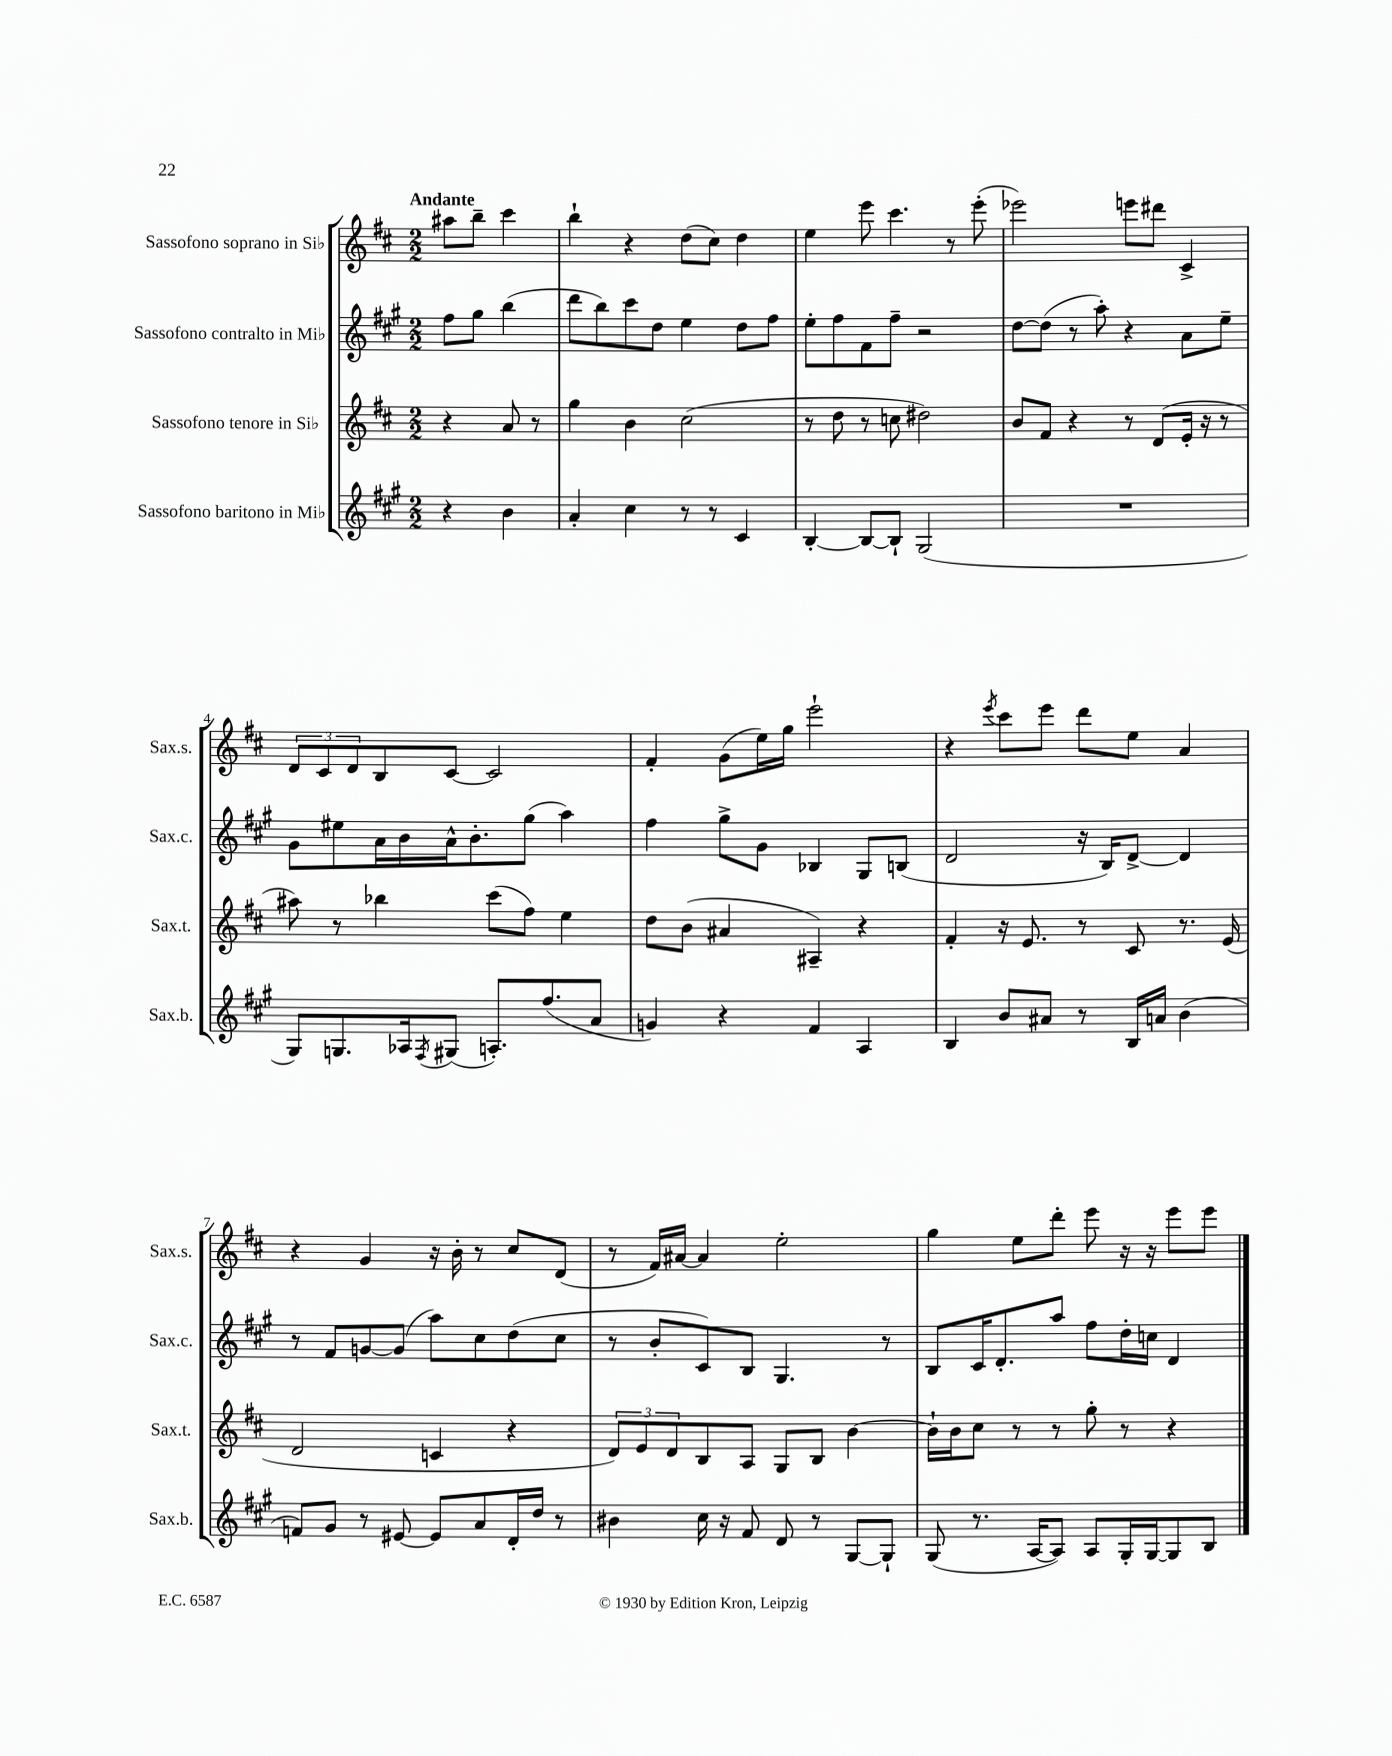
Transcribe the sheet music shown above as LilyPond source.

<<
\new StaffGroup <<
\new Staff = "s0" \with { instrumentName = "Sassofono soprano in Sib" shortInstrumentName = "Sax.s." } {
    \clef treble \key d \major \numericTimeSignature \time 2/2 \partial 2 \tempo "Andante"
    ais''8 b''8-- cis'''4 |
    b''4-! r4 d''8( cis''8) d''4 |
    e''4 e'''8 cis'''4. r8 e'''8-.( |
    ees'''2) e'''8 dis'''8 cis'4-> |
    \tuplet 3/2 { d'8 cis'8 d'8 } b8 cis'8~ cis'2 |
    fis'4-. g'8( e''16) g''16 e'''2-! |
    r4 \acciaccatura { e'''8 } cis'''8 e'''8 d'''8 e''8 a'4 |
    r4 g'4 r16 b'16-. r8 cis''8 d'8( |
    r8 fis'16) ais'16~ ais'4 e''2-. |
    g''4 e''8 d'''8-. e'''8 r16 r16 e'''8 e'''8 \bar "|." |
}
\new Staff = "s1" \with { instrumentName = "Sassofono contralto in Mib" shortInstrumentName = "Sax.c." } {
    \clef treble \key a \major \numericTimeSignature \time 2/2 \partial 2
    fis''8 gis''8 b''4( |
    d'''8 b''8) cis'''8 d''8 e''4 d''8 fis''8 |
    e''8-. fis''8 fis'8 fis''8-- r2 |
    d''8~ d''8( r8 a''8-.) r4 a'8 e''8-- |
    gis'8 eis''8 a'16 b'16 a'16-^ b'8.-. gis''8( a''4) |
    fis''4 gis''8-> gis'8 bes4 gis8 b8( |
    d'2 r16 b16) d'8~-> d'4 |
    r8 fis'8 g'8~ g'8( a''8) cis''8 d''8( cis''8 |
    r8 b'8-. cis'8) b8 gis4. r8 |
    b8 cis'16 d'8.-. a''8 fis''8 d''16-. c''16 d'4 \bar "|." |
}
\new Staff = "s2" \with { instrumentName = "Sassofono tenore in Sib" shortInstrumentName = "Sax.t." } {
    \clef treble \key d \major \numericTimeSignature \time 2/2 \partial 2
    r4 a'8 r8 |
    g''4 b'4 cis''2( |
    r8 d''8 r8 c''8 dis''2) |
    b'8 fis'8 r4 r8 d'8( e'16-. r16 r8 |
    ais''8) r8 bes''4 cis'''8( fis''8) e''4 |
    d''8 b'8( ais'4 ais4--) r4 |
    fis'4-. r16 e'8. r8 cis'8 r8. e'16( |
    d'2 c'4 r4 |
    \tuplet 3/2 { d'8) e'8 d'8 } b8 a8 g8 b8 b'4~ |
    b'16-! b'16 cis''8 r8 r8 g''8-. r8 r4 \bar "|." |
}
\new Staff = "s3" \with { instrumentName = "Sassofono baritono in Mib" shortInstrumentName = "Sax.b." } {
    \clef treble \key a \major \numericTimeSignature \time 2/2 \partial 2
    r4 b'4 |
    a'4-. cis''4 r8 r8 cis'4 |
    b4~-. b8~ b8-! gis2( |
    R1 |
    gis8) g8. aes16 \acciaccatura { fis8 } gis8( a8.-.) fis''8.( a'8 |
    g'4) r4 fis'4 a4 |
    b4 b'8 ais'8 r8 b16 a'16 b'4( |
    f'8) gis'8 r8 eis'8~ eis'8 a'8 d'16-. d''16 r8 |
    bis'4 cis''16 r16 fis'8 d'8 r8 gis8~ gis8-! |
    gis8( r8. a16~ a8) a8 gis16-. gis16~ gis8 b8 \bar "|." |
}
>>
>>
